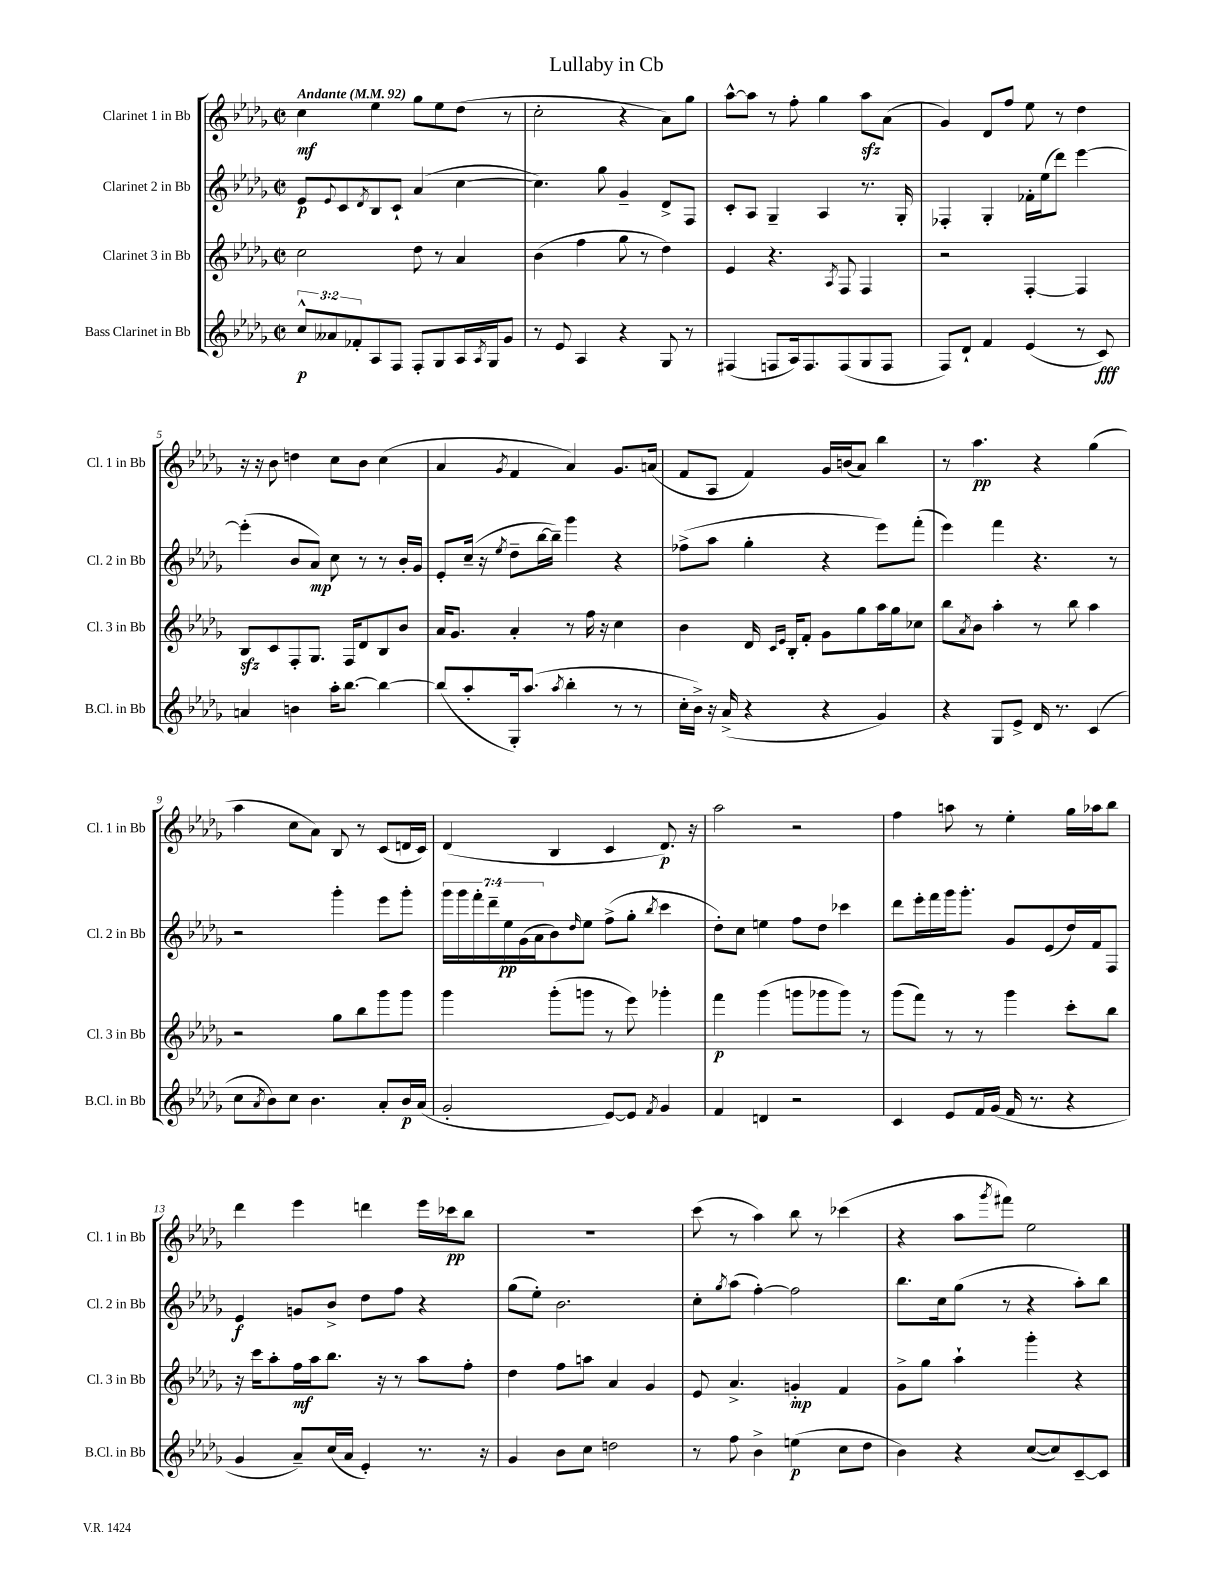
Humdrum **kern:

**kern	**kern	**kern	**kern
*staff4	*staff3	*staff2	*staff1
*clefG2	*clefG2	*clefG2	*clefG2
*k[b-e-a-d-g-]	*k[b-e-a-d-g-]	*k[b-e-a-d-g-]	*k[b-e-a-d-g-]
*M2/2	*M2/2	*M2/2	*M2/2
*met(c|)	*met(c|)	*met(c|)	*met(c|)
*MM92	*MM92	*MM92	*MM92
12cc^^/L	2cc\	8e-/L	4cc\
12a--/	.	.	.
.	.	8qqe-/	.
.	.	8c/	.
12f-'/	.	.	.
.	.	8qd-/	.
8A-/	.	8B-/	4ee-\
8F/J	.	8c`/J	.
8F'/L	8dd-\	(4a-/	8gg-\L
8G-/	8r	.	8ee-\
16A-/L	4a-/	[4cc\	(8dd-\J
8qA-/	.	.	.
16G-/J	.	.	.
8g-/J	.	.	8r
=	=	=	=
8r	(4b-\	4.cc\])	2cc'\
8e-/	.	.	.
4A-/	4ff\	.	.
.	.	8gg-\	.
4r	8gg-\	4g-~/	4r
.	8r	.	.
8G-/	4dd-\)	8d-^/L	8a-\L)
8r	.	8F/J	8gg-\J
=	=	=	=
(4F#/	4e-/	8c'/L	[8aa-^^\L
.	.	8A-/J	8aa-\]J
8F/L	4.r	4G-~/	8r
16A-/k)	.	.	8ff'\
8.F/	.	.	.
.	.	4A-/	4gg-\
.	8qA-/	.	.
(8F/	8F/	.	.
8G-/	4F/	8.r	8aa-\L
8F/J	.	.	(8a-\J
.	.	16G-'/	.
=	=	=	=
8F/L)	2r	4F-'/	4g-/)
8d-`/J	.	.	.
4f/	.	4G-'/	8d-/L
.	.	.	8ff/J
(4e-/	[4F'/	16f-'\LL	8ee-\
.	.	(16ee-\J	.
.	.	8ddd-\J)	8r
8r	4F/]	[4eee-\	4dd-\
8c/)	.	.	.
=	=	=	=
4a/	8B-/L	(4eee-'\]	16r
.	.	.	16r
.	8c/	.	8b-\
4b\	8F'/	8b-/L	4dd\
.	8.G-/J	8a-/J)	.
16aa-'\LK	.	8cc\	8cc\L
[8.bb-\J	16F/LK	.	.
.	8d-/	8r	8b-\J
4bb-\_	8B-/	8r	(4cc\
.	8b-/J	16b-'/LL	.
.	.	16g-/JJ	.
=	=	=	=
(8bb-/]L	16a-/LK	8e-'/L	4a-/
.	8.g-/J	.	.
8aa-'/	.	(16cc~/Jk	.
.	.	16r	.
.	.	8qee-/	8qg-/
16G-'/k)	4a-'/	8dd-~\L	4f/
(8.aa-/J	.	.	.
.	.	[16bb-\L	.
.	.	16bb-~\]JJ)	.
8qaa-/	.	.	.
4bb-'\	8r	4ggg-\	4a-/)
.	16ff\	.	.
.	16r	.	.
8r	4cc\	4r	8.g-/L
8r	.	.	.
.	.	.	(16a/Jk
=	=	=	=
16cc'\LL	4b-\	(8ff-^\L	8f/L
16b-^\JJ)	.	.	.
16r	.	8aa-\J	8A-/J
(16a-^/	.	.	.
4r	16d-/	4gg-'\	4f/)
.	16qqc/LL	.	.
.	16qqe-/JJ	.	.
.	16B-'/LK	.	.
.	8f'/J	.	.
4r	8g-\L	4r	16g-/LL
.	.	.	(16b/J
.	8gg-\	.	8a-/J)
4g-/)	16aa-\L	8eee-\L)	4bb-\
.	16gg-\J	.	.
.	8cc-\J	(8fff'\J	.
=	=	=	=
4r	8bb-\L	4eee-\)	8r
.	8qa-/	.	.
.	8b-\J	.	4.aa-\
8G-/L	4aa-'\	4fff\	.
8e-^/J	.	.	.
16d-/	8r	4.r	4r
8.r	.	.	.
.	8bb-\	.	.
(4c/	4aa-\	.	(4gg-\
.	.	8r	.
=	=	=	=
8cc\L	2r	2r	4aa-\
8qa-/	.	.	.
8b-\)	.	.	.
8cc\J	.	.	8cc\L
4.b-\	.	.	8a-\J)
.	8gg-\L	4ggg-'\	8B-/
.	8bb-\	.	8r
8a-'/L	8ggg-\	8eee-\L	(8c/L
16b-/L	8ggg-\J	8ggg-'\J	16d/L
(16a-/JJ	.	.	16c/JJ)
=	=	=	=
2g-'/	4ggg-\	28ggg-\LL	(4d-/
.	.	28ggg-\	.
.	.	28fff'\	.
.	.	28ddd-~\	.
.	.	28ee-\	.
.	.	(28g-\	.
.	.	28a-\J	.
.	(8ggg-'\L	8b-\)	4B-/
.	.	16qqdd-/	.
.	8ggg\J	8ee-\J	.
[8e-/L)	8r	(8ff^\L	4c/
8e-/]J	8eee-\)	8gg-'\J	.
8qf/	.	8qbb-/	.
4g-/	4ggg-'\	4ccc\	8.d-/)
.	.	.	16r
=	=	=	=
4f/	4fff\	8dd-'\L)	2aa-\
.	.	8cc\J	.
4d/	(4ggg-\	4ee\	.
2r	8ggg\L	8ff\L	2r
.	8ggg-\	8dd-\J	.
.	8ggg-\J)	4ccc-\	.
.	8r	.	.
=	=	=	=
4c/	(8ggg-\L	8ddd-\L	4ff\
.	8fff\J)	16eee-'\L	.
.	.	16fff\	.
8e-/L	8r	16ggg-\J	8aa\
.	.	8.ggg-'\J	.
16f/L	8r	.	8r
(16g-/JJ	.	.	.
16f/	4ggg-\	8g-/L	4ee-'\
8.r	.	.	.
.	.	(8e-/	.
4r	8ccc'\L	16dd-/L)	16gg-\LL
.	.	16f/J	16aa-\J
.	8bb-\J	8F/J	8bb-\J
=	=	=	=
4g-/	16r	4e-/	4ddd-\
.	16ccc\LK	.	.
.	8aa-'\	.	.
8a-~/L)	16ff\L	8g/L	4eee-\
.	16aa-\J	.	.
(16cc/L	8.bb-\J	8b-^/J	.
16a-/JJ	.	.	.
4e-'/)	.	8dd-\L	4ddd\
.	16r	.	.
.	8r	8ff\J	.
8.r	8aa-\L	4r	16eee-\LL
.	.	.	16ccc-\J
.	8ff'\J	.	8bb-\J
16r	.	.	.
=	=	=	=
4g-/	4dd-\	(8gg-\L	1r
.	.	8ee-'\J)	.
8b-\L	8ff\L	2.b-\	.
8cc\J	8aa\J	.	.
2dd\	4a-/	.	.
.	4g-/	.	.
=	=	=	=
8r	8e-/	8cc'\L	(8ccc\
.	.	8qgg-/	.
8ff\	4.a-^/	(8aa-\J	8r
4b-^\	.	[4ff'\)	4aa-\)
(4ee\	4g'/	2ff\]	8bb-\
.	.	.	8r
8cc\L	4f/	.	(4ccc-\
8dd-\J	.	.	.
=	=	=	=
4b-\)	8g-^\L	8.bb-\L	4r
.	8gg-\J	.	.
.	.	16cc\k	.
4r	4aa-`\	(8gg-\J	8aa-\L
.	.	.	8qggg-/
.	.	8r	8fff#\J)
([8cc/L	4ggg-'\	4r	2ee-\
8cc/])	.	.	.
[8c~/	4r	8aa-'\L)	.
8c/]J	.	8bb-\J	.
==	==	==	==
*-	*-	*-	*-
